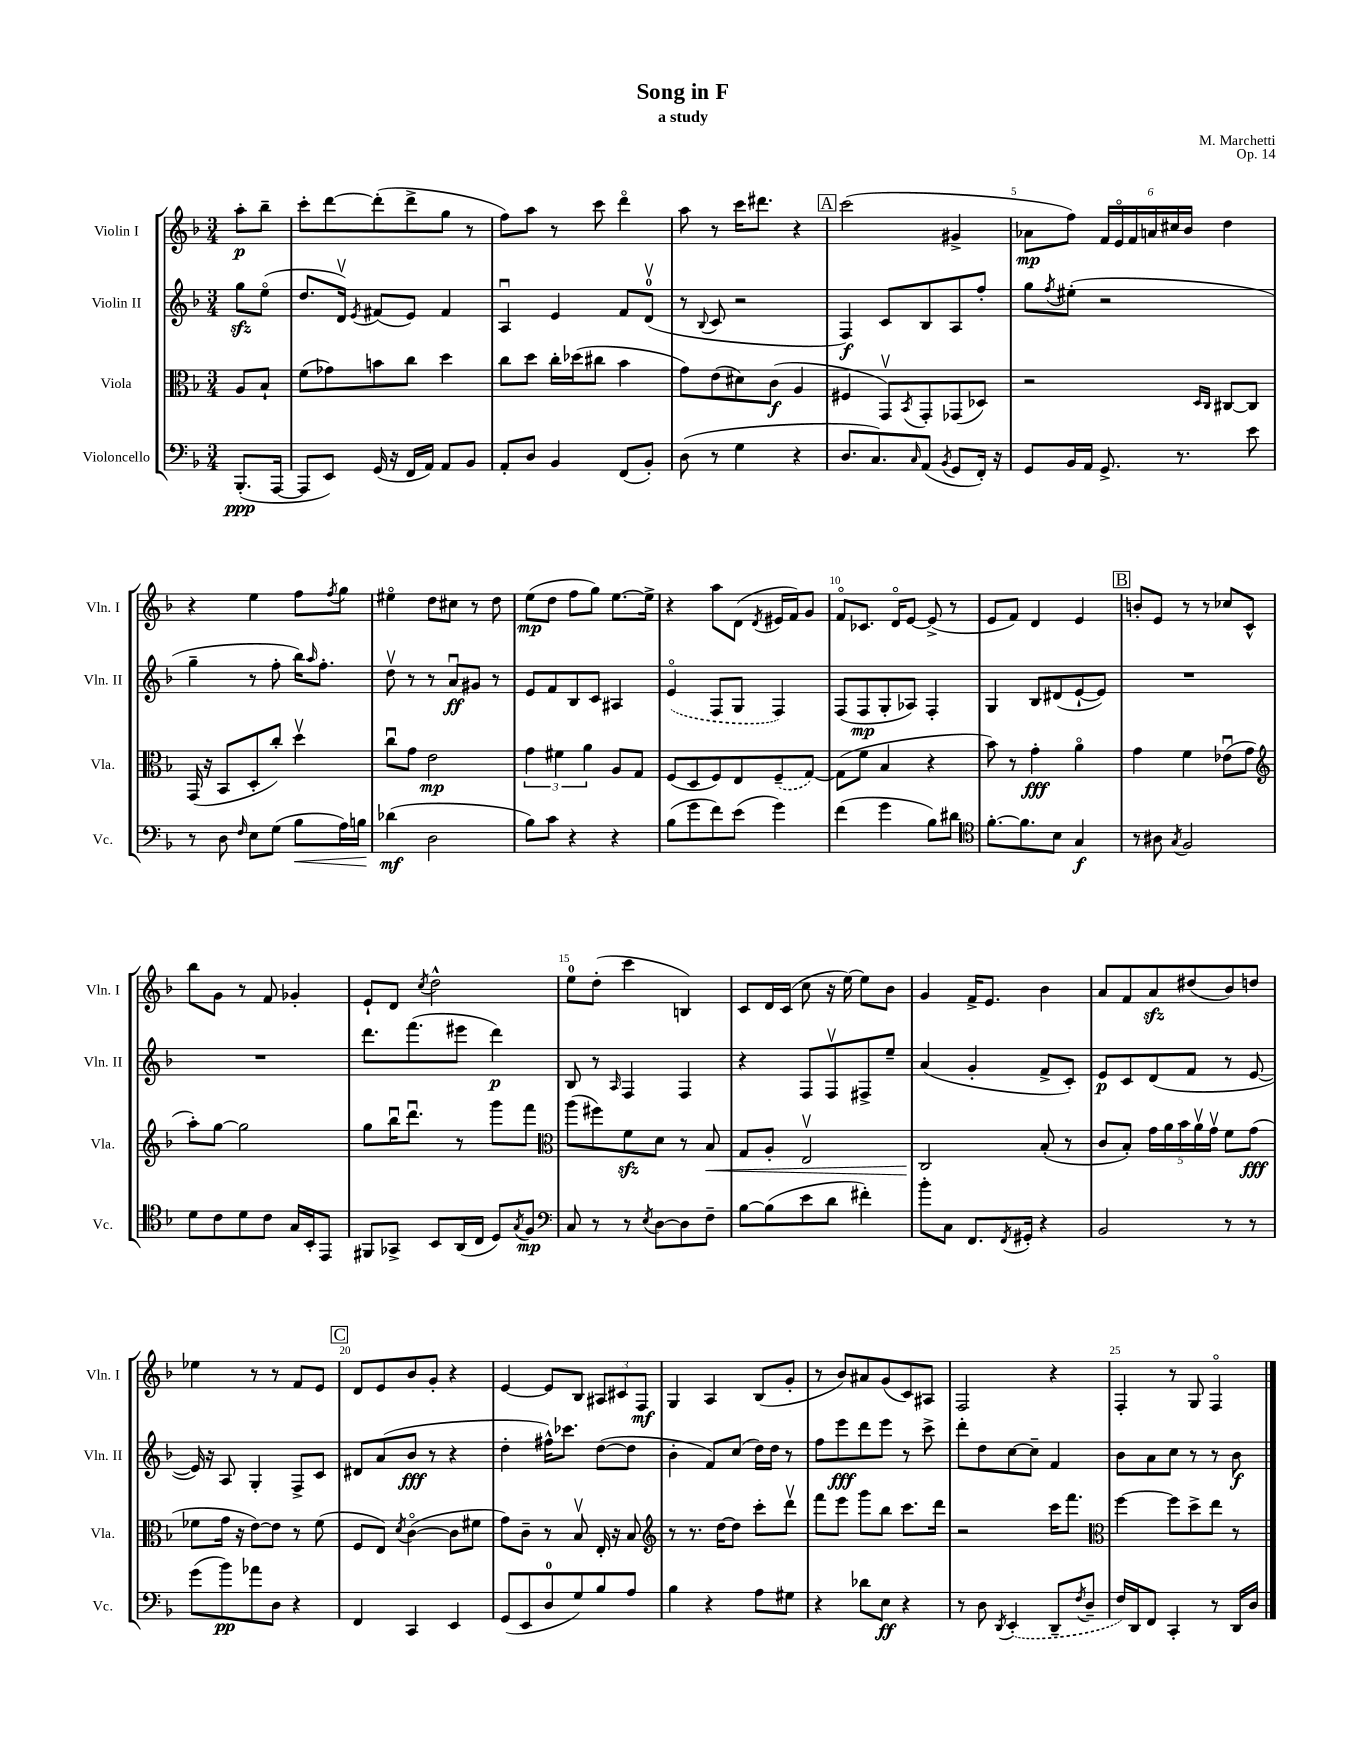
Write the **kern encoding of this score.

**kern	**dynam	**kern	**dynam	**kern	**dynam	**kern	**dynam
*part4	*part4	*part3	*part3	*part2	*part2	*part1	*part1
*staff4	*staff4	*staff3	*staff3	*staff2	*staff2	*staff1	*staff1
*I"Violoncello	*	*I"Viola	*	*I"Violin II	*	*I"Violin I	*
*I'Vc.	*	*I'Vla.	*	*I'Vln. II	*	*I'Vln. I	*
*clefF4	*	*clefC3	*	*clefG2	*	*clefG2	*
*k[b-]	*	*k[b-]	*	*k[b-]	*	*k[b-]	*
*M3/4	*	*M3/4	*	*M3/4	*	*M3/4	*
=	=	=	=	=	=	=	=
(8.BBB-'/L	ppp	8A/L	.	8ggzz\L	.	8aa'\L	p
.	.	8B-`/J	.	(8ee\J	.	8bb-~\J	.
[16AAA/Jk	.	.	.	.	.	.	.
=1	=1	=1	=1	=1	=1	=1	=1
8AAA/L]	.	(8f\L	.	8.dd/L	.	8ccc'\L	.
8EE/J)	.	8g-X\)	.	.	.	[8ddd\	.
.	.	.	.	16dv/Jk)	.	.	.
.	.	.	.	8qe/	.	.	.
(16GG/	.	8bn\	.	(8f#X/L	.	(8ddd'\]	.
16r	.	.	.	.	.	.	.
16FF/LL	.	8cc\J	.	8e/J)	.	8ddd^\	.
16AA/JJ)	.	.	.	.	.	.	.
8AA/L	.	4dd\	.	4f#/	.	8gg\J	.
8BB-/J	.	.	.	.	.	8r	.
=2	=2	=2	=2	=2	=2	=2	=2
8AA'/L	.	8cc\L	.	4Au/	.	8ff\L)	.
8D/J	.	8dd\J	.	.	.	8aa\J	.
4BB-/	.	16cc'\LL	.	4e/	.	8r	.
.	.	(16dd-X\J	.	.	.	.	.
.	.	8cc#X\J	.	.	.	8ccc\	.
(8FF/L	.	4b-\	.	8f/L	.	4ddd\	.
8BB-'/J)	.	.	.	(8dv/J	.	.	.
=3	=3	=3	=3	=3	=3	=3	=3
(8D\	.	8g\L)	.	8r	.	8aa\	.
.	.	.	.	8qqB-/	.	.	.
8r	.	(8e\	.	8c/	.	8r	.
4G\	.	8d#X\)	.	2r	.	16ccc\KL	.
.	.	.	.	.	.	8.ddd#X\J	.
.	.	(8c\J	f	.	.	.	.
4r	.	4A/	.	.	.	4r	.
!!LO:REH:place=s1:t=A
=4	=4	=4	=4	=4	=4	=4	=4
8.D/L	.	4F#X/	.	4F/)	f	(2ccc\	.
8.C/)	.	.	.	.	.	.	.
.	.	8GGv/L)	.	8c/L	.	.	.
16qqC/	.	8qBB-/	.	.	.	.	.
(8AA/J	.	8GG'/	.	8B-/	.	.	.
8qBB-/	.	.	.	.	.	.	.
8GG/L	.	(8GG-X/	.	8A/	.	4g#X^/	.
16FF'/Jk)	.	8D-X/J)	.	8ff'/J	.	.	.
16r	.	.	.	.	.	.	.
=5	=5	=5	=5	=5	=5	=5	=5
8GG/L	.	2r	.	8gg\L	.	8a-X\L	mp
.	.	.	.	8qff/	.	.	.
16BB-/L	.	.	.	(8ee#X'\J	.	8ff\J)	.
16AA/JJ	.	.	.	.	.	.	.
8.GG^/	.	.	.	2r	.	24f/LL	.
.	.	.	.	.	.	24e/	.
.	.	.	.	.	.	24f/	.
.	.	.	.	.	.	24an/	.
.	.	.	.	.	.	24cc#X/	.
8.r	.	.	.	.	.	.	.
.	.	.	.	.	.	24b-/JJ	.
.	.	16qqD/LL	.	.	.	.	.
.	.	16qqC/JJ	.	.	.	.	.
.	.	[8C#X/L	.	.	.	4dd\	.
8e\	.	8C#/J]	.	.	.	.	.
!!LO:LB:g=z
=6	=6	=6	=6	=6	=6	=6	=6
8r	.	(16GG/	.	4gg~\	.	4r	.
.	.	16r	.	.	.	.	.
8D\	.	8BB-/L	.	.	.	.	.
16qqF/	.	.	.	.	.	.	.
8E\L	.	8D'/	.	8r	.	4ee\	.
(8G\J	.	8cc'/J)	.	8ff'\	.	.	.
!	!LO:HP:b	!	!	!	!	!	!
8B-\L	<	4ddv\	.	16bb-\KL)	.	8ff\L	.
.	.	.	.	16qqaa/	.	.	.
.	.	.	.	8.ff'\J	.	.	.
.	.	.	.	.	.	8qff/	.
16A\L)	.	.	.	.	.	8gg\J	.
16Bn\JJ	.	.	.	.	.	.	.
.	[	.	.	.	.	.	.
=7	=7	=7	=7	=7	=7	=7	=7
(4d-X\	mf	8ccu\L	.	8ddv\	.	4ee#X\	.
.	.	8g\J	.	8r	.	.	.
2D\	.	2e\	mp	8r	.	8dd\L	.
.	.	.	.	8au/L	ff	8cc#X\J	.
.	.	.	.	8g#X/J	.	8r	.
.	.	.	.	8r	.	8dd\	.
=8	=8	=8	=8	=8	=8	=8	=8
8B-\L)	.	6g\	.	8e/L	.	(8ee\L	mp
8c\J	.	.	.	8f/	.	8dd\J	.
.	.	6f#X\	.	.	.	.	.
4r	.	.	.	8B-/	.	8ff\L	.
.	.	6a\	.	.	.	.	.
.	.	.	.	8c/J	.	8gg\J)	.
4r	.	8A/L	.	4A#X/	.	[8.ee\L	.
.	.	8G/J	.	.	.	.	.
.	.	.	.	.	.	16ee^\Jk]	.
=9	=9	=9	=9	=9	=9	=9	=9
(8B-\L	.	(8F/L	.	(4e/	.	4r	.
8g\	.	8D/	.	.	.	.	.
8f\)	.	8F/)	.	8F/L	.	8aa\L	.
(8e\J	.	8E/	.	8G/J	.	(8d\J	.
.	.	.	.	.	.	8qd/	.
4g\)	.	(8F~/	.	4F/)	.	16e#X/LL	.
.	.	.	.	.	.	16f/J)	.
.	.	[8G/J)	.	.	.	8g/J	.
=10	=10	=10	=10	=10	=10	=10	=10
(4f\	.	(8G\L]	.	(8F/L	.	8f/L	.
.	.	8f\J	.	8F/	mp	8.c-X/J	.
4g\	.	4B-/	.	8G'/	.	.	.
.	.	.	.	.	.	16d/KL	.
.	.	.	.	8A-X/J)	.	[8e/J	.
8B-\L)	.	4r	.	4F'/	.	(8e^/]	.
8d#X\J	.	.	.	.	.	8r	.
=11	=11	=11	=11	=11	=11	=11	=11
*clefC4	*	*	*	*	*	*	*
[8.f'\L	.	8b-\)	.	4G/	.	8e/L	.
.	.	8r	.	.	.	8f/J)	.
8.f\]	.	.	.	.	.	.	.
.	.	4g'\	fff	8B-/L	.	4d/	.
8B-\J	.	.	.	(8d#X/	.	.	.
4G/	f	4a\	.	[8e`/	.	4e/	.
.	.	.	.	8e/J])	.	.	.
!!LO:REH:place=s1:t=B
=12	=12	=12	=12	=12	=12	=12	=12
8r	.	4g\	.	2.r	.	8bn'/L	.
8A#X\	.	.	.	.	.	8e/J	.
8qG/	.	.	.	.	.	.	.
2F/	.	4f\	.	.	.	8r	.
.	.	.	.	.	.	8r	.
.	.	(8e-Xu\L	.	.	.	8cc-X/L	.
.	.	8g\J	.	.	.	8c^^/J	.
!!LO:LB:g=z
=13	=13	=13	=13	=13	=13	=13	=13
*	*	*clefG2	*	*	*	*	*
8d\L	.	8aa'\L)	.	2.r	.	8bb-\L	.
8c\	.	[8gg\J	.	.	.	8g\J	.
8d\	.	2gg\]	.	.	.	8r	.
8c\J	.	.	.	.	.	8f/	.
16G/LL	.	.	.	.	.	4g-X'/	.
16BB-'/J	.	.	.	.	.	.	.
8EE/J	.	.	.	.	.	.	.
=14	=14	=14	=14	=14	=14	=14	=14
8FF#X/L	.	8gg\L	.	8.ddd\L	.	8e`/L	.
8GG-X^/J	.	16bb-u\K	.	.	.	8d/J	.
.	.	8.dddu\J	.	(8.fff\	.	.	.
.	.	.	.	.	.	8qcc/	.
8BB-/L	.	.	.	.	.	2dd^^\	.
(16AA/L	.	8r	.	8eee#X\J	.	.	.
16C/JJ	.	.	.	.	.	.	.
8D/L)	.	8ggg\L	.	4ddd\)	p	.	.
8qG/	.	.	.	.	.	.	.
8F/J	mp	8fff\J	.	.	.	.	.
=15	=15	=15	=15	=15	=15	=15	=15
*clefF4	*	*clefC3	*	*	*	*	*
8C/	.	(8aa\L	.	8B-/	.	8ee\L	.
8r	.	8ff#X\)	.	8r	.	(8dd'\J	.
.	.	.	.	16qqA/	.	.	.
8r	.	8fzz\	.	4F/	.	4ccc\	.
8qE/	.	.	.	.	.	.	.
[8D\L	.	8d\J	.	.	.	.	.
8D\]	.	8r	.	4F/	.	4Bn/)	.
!	!	!	!LO:HP:b	!	!	!	!
8F~\J	.	8B-/	<	.	.	.	.
=16	=16	=16	=16	=16	=16	=16	=16
[8B-\L	.	8G/L	.	4r	.	8c/L	.
(8B-\]	.	8A'/J	.	.	.	16d/L	.
.	.	.	.	.	.	(16c/JJ	.
8e\	.	2Ev/	.	8F/L	.	8cc\	.
8d\J	.	.	.	8Fv/	.	16r	.
.	.	.	.	.	.	[16ee\)	.
4f#X'\)	.	.	.	8F#X^/	.	8ee\L]	.
.	.	.	.	8ee~/J	.	8b-\J	.
=17	=17	=17	=17	=17	=17	=17	=17
8b-'\L	.	2C/	.	(4a/	.	4g/	.
8C\J	.	.	.	.	.	.	.
8.FF/L	.	.	.	4g'/	.	16f^/KL	.
.	.	.	.	.	.	8.e/J	.
8qFF/	.	.	.	.	.	.	.
16GG#X'/Jk	.	.	.	.	.	.	.
4r	.	(8B-'/	[	8f^/L	.	4b-\	.
.	.	8r	.	8c'/J)	.	.	.
=18	=18	=18	=18	=18	=18	=18	=18
2BB-/	.	8c/L	.	8e/L	p	8a/L	.
.	.	8B-'/J)	.	8c/	.	8f/	.
.	.	20g\LL	.	(8d/	.	8azz/	.
.	.	20a\	.	.	.	.	.
.	.	20b-\	.	.	.	.	.
.	.	.	.	8f/J	.	(8dd#X/	.
.	.	20av\	.	.	.	.	.
.	.	20gv\JJ	.	.	.	.	.
8r	.	8f\L	.	8r	.	8b-/)	.
8r	.	(8g\J	fff	[8e/	.	8ddn/J	.
!!LO:LB:g=z
=19	=19	=19	=19	=19	=19	=19	=19
(8g\L	.	8f-X\L	.	16e/])	.	4ee-X\	.
.	.	.	.	16r	.	.	.
8b-\)	pp	16g\Jk	.	8A/	.	.	.
.	.	16r	.	.	.	.	.
8a-X\	.	[8e\L)	.	4G'/	.	8r	.
8D\J	.	8e\J]	.	.	.	8r	.
4r	.	8r	.	8F^/L	.	8f/L	.
.	.	(8f-\	.	8c/J	.	8e/J	.
!!LO:REH:place=s1:t=C
=20	=20	=20	=20	=20	=20	=20	=20
4FF/	.	8F/L	.	8d#X/L	.	8d/L	.
.	.	8E/J)	.	(8a/	.	8e/	.
.	.	8qd/	.	.	.	.	.
4CC/	.	([4c\	.	8b-/J	fff	8b-/	.
.	.	.	.	8r	.	8g'/J	.
4EE/	.	8c\L]	.	4r	.	4r	.
.	.	8f#X\J	.	.	.	.	.
=21	=21	=21	=21	=21	=21	=21	=21
(8GG/L	.	8g\L)	.	4dd'\	.	[4e/	.
8EE/	.	8c~\J	.	.	.	.	.
8D/	.	8r	.	16ff#X^^\KL)	.	8e/L]	.
.	.	.	.	8.ccc-X\J	.	.	.
8G/)	.	8B-v/	.	.	.	8B-/J	.
8B-/	.	16E'/	.	([8dd\L	.	12A#X/L	.
.	.	16r	.	.	.	.	.
.	.	.	.	.	.	12c#X/	.
8A/J	.	8B-/	.	8dd\J]	.	.	.
.	.	.	.	.	.	12F/J	mf
=22	=22	=22	=22	=22	=22	=22	=22
*	*	*clefG2	*	*	*	*	*
4B-\	.	8r	.	4b-'\	.	4G/	.
.	.	8.r	.	.	.	.	.
4r	.	.	.	8f/L)	.	4A/	.
.	.	[16dd\KL	.	.	.	.	.
.	.	8dd\J]	.	(8cc/J	.	.	.
8A\L	.	8ccc'\L	.	16dd\LL)	.	(8B-/L	.
.	.	.	.	16dd\JJ	.	.	.
8G#X\J	.	8dddv\J	.	8r	.	8g'/J	.
=23	=23	=23	=23	=23	=23	=23	=23
4r	.	8fff\L	.	8ff\L	.	8r	.
.	.	8eee\J	.	8eee\	fff	8b-/L)	.
8d-X\L	.	8ggg\L	.	8ddd\	.	8a#X/	.
8E\J	ff	8bb-\J	.	8eee\J	.	(8g/	.
4r	.	8.ccc\L	.	8r	.	8c/)	.
.	.	.	.	8ccc^\	.	8A#X/J	.
.	.	16ddd\Jk	.	.	.	.	.
=24	=24	=24	=24	=24	=24	=24	=24
8r	.	2r	.	8ddd'\L	.	2F/	.
8D\	.	.	.	8dd\	.	.	.
8qDD/	.	.	.	.	.	.	.
(4EE'/	.	.	.	[8cc\	.	.	.
.	.	.	.	8cc~\J]	.	.	.
8DD~/L	.	16ccc\KL	.	4f/	.	4r	.
.	.	8.fff\J	.	.	.	.	.
8qF/	.	.	.	.	.	.	.
8D~/J	.	.	.	.	.	.	.
=25	=25	=25	=25	=25	=25	=25	=25
*	*	*clefC3	*	*	*	*	*
16F/LL)	.	[4ff\	.	8b-\L	.	4F'/	.
16DD/J	.	.	.	.	.	.	.
8FF/J	.	.	.	8a\	.	.	.
4CC'/	.	8ff\L]	.	8cc\J	.	8r	.
.	.	8dd^\	.	8r	.	8G/	.
8r	.	8ee\J	.	8r	.	4F/	.
16DD/LL	.	8r	.	8b-\	f	.	.
16D/JJ	.	.	.	.	.	.	.
==	==	==	==	==	==	==	==
*-	*-	*-	*-	*-	*-	*-	*-
